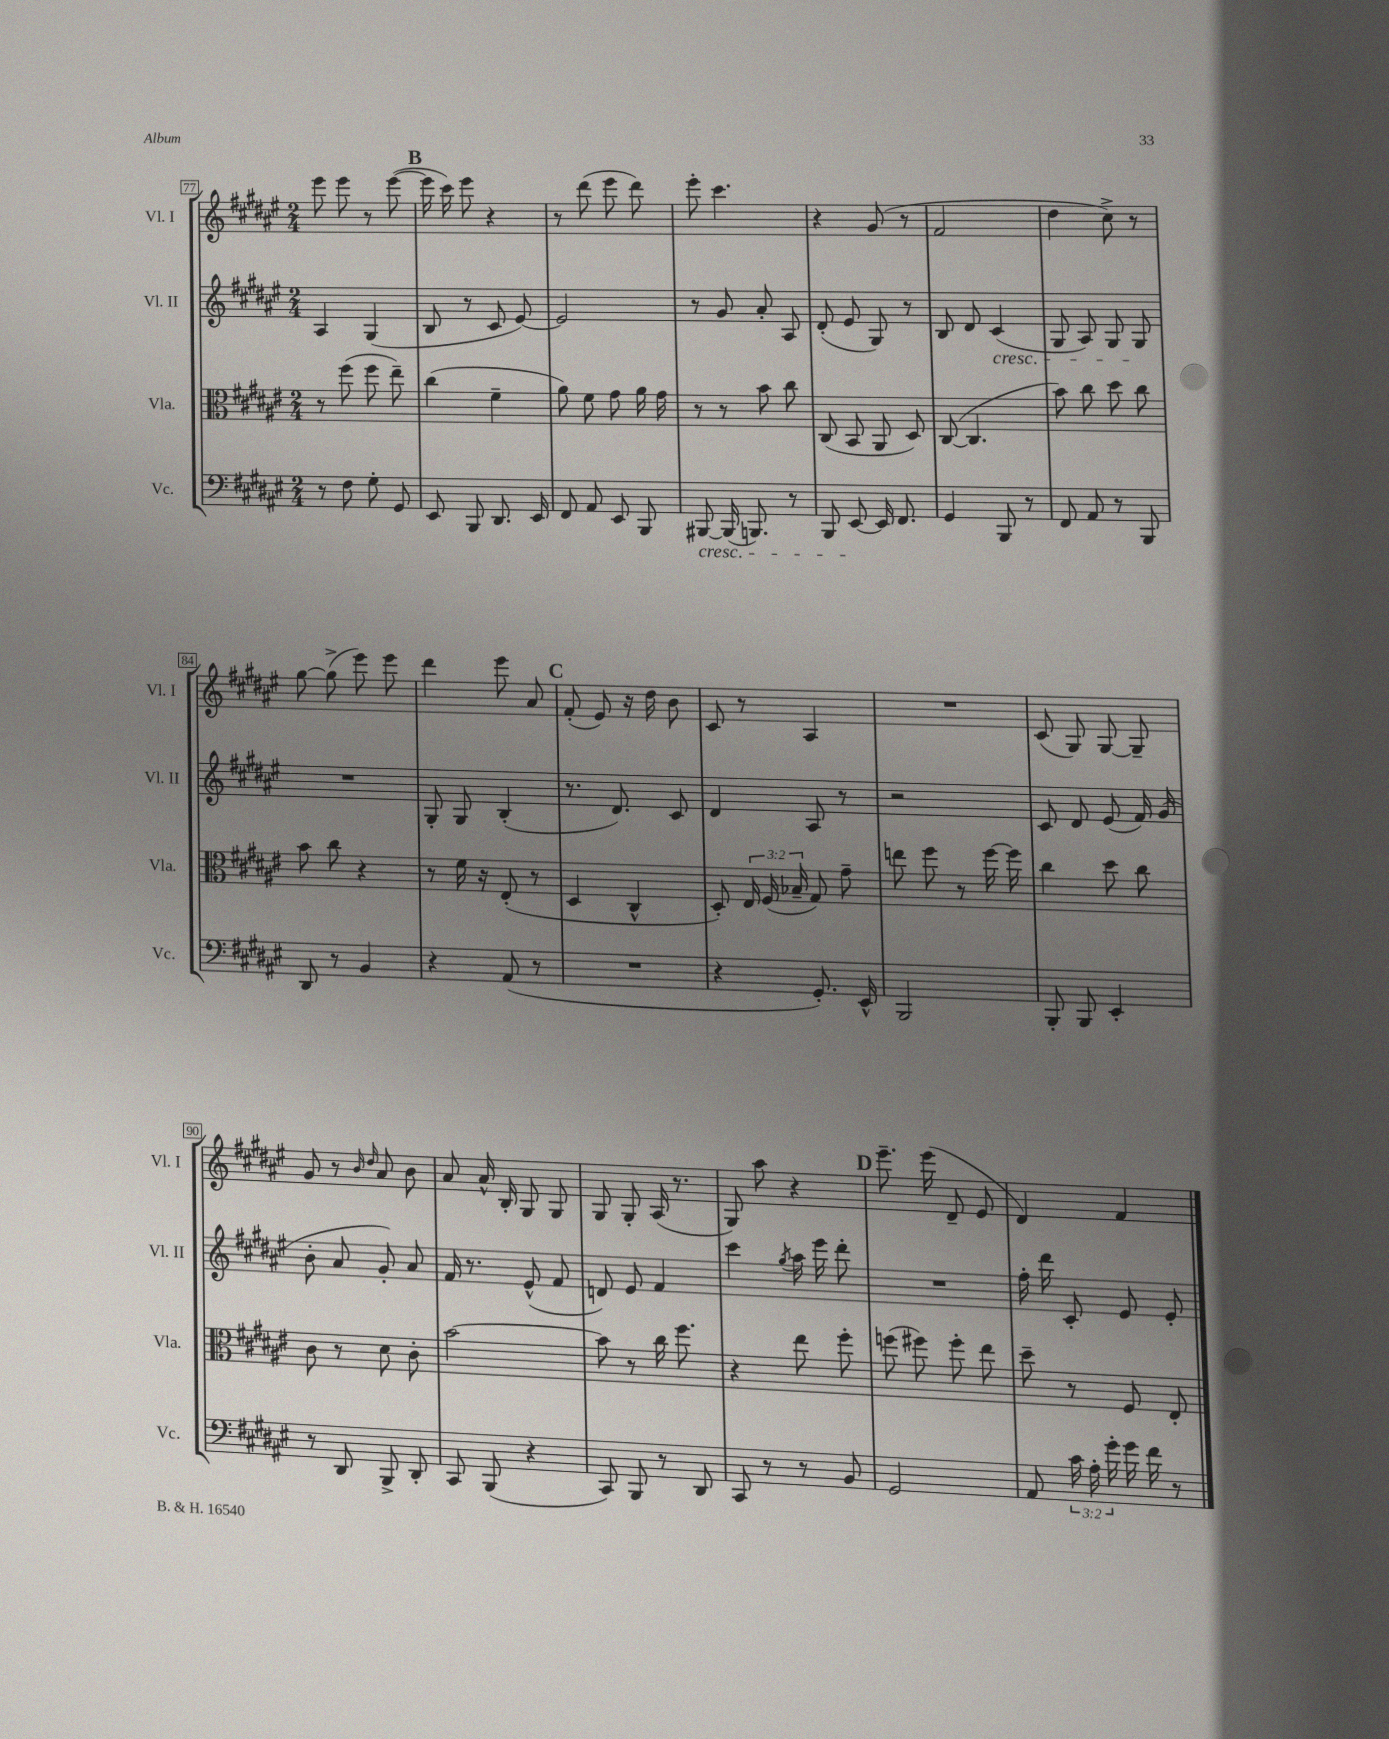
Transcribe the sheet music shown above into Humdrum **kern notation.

**kern	**kern	**kern	**kern
*staff4	*staff3	*staff2	*staff1
*clefF4	*clefC3	*clefG2	*clefG2
*k[f#c#g#d#a#e#]	*k[f#c#g#d#a#e#]	*k[f#c#g#d#a#e#]	*k[f#c#g#d#a#e#]
*M2/4	*M2/4	*M2/4	*M2/4
8r	8r	4A#	8eee#
8F#	(8ff#	.	8eee#
8G#'	8ff#	(4G#	8r
8GG#	8ee#~)	.	([8eee#
=	=	=	=
8EE#	(4cc#	8B	16eee#]
.	.	.	16ccc#)
8BBB	.	8r	8eee#
8.DD#	4f#~	8c#	4r
.	.	[8e#)	.
16EE#	.	.	.
=	=	=	=
8FF#	8a#)	2e#]	8r
8AA#	8f#	.	(8ddd#
8EE#	8g#	.	8eee#
8BBB	16a#	.	8ddd#)
.	16g#	.	.
=	=	=	=
[8BBB#	8r	8r	8eee#'
(16BBB#]	8r	8g#	4.ccc#
8.BBB)	.	.	.
.	8b	8a#'	.
8r	8cc#	8A#	.
=	=	=	=
8BBB	(8C#	(8d#'	4r
[8EE#	8BB	8e#	.
16EE#]	8AA#	8G#)	(8g#
8.FF#	.	.	.
.	8D#)	8r	8r
=	=	=	=
4GG#	([8C#	8B	2f#
.	4.C#]	8d#	.
8BBB	.	(4c#	.
8r	.	.	.
=	=	=	=
8FF#	8b)	8G#	4dd#
8AA#	8cc#	8A#)	.
8r	8dd#	8G#	8cc#^)
8BBB	8cc#	8G#	8r
=	=	=	=
8DD#	8b	2r	[8gg#
8r	8cc#	.	(8gg#^]
4BB	4r	.	8eee#)
.	.	.	8eee#
=	=	=	=
4r	8r	8G#'	4ddd#
.	16f#	8G#	.
.	16r	.	.
(8AA#	(8E#'	(4B'	8eee#
8r	8r	.	8a#
=	=	=	=
2r	4D#	8.r	(8f#'
.	.	.	8e#)
.	.	8.d#)	.
.	4C#^^	.	16r
.	.	.	16dd#
.	.	8c#	8b
=	=	=	=
4r	8D#')	4d#	8c#
.	24E#	.	8r
.	(24F#	.	.
.	24B-~	.	.
8.GG#')	8G#)	8A#	4A#
.	8g#~	8r	.
16EE#^^	.	.	.
=	=	=	=
2BBB	8ee	2r	2r
.	8ff#	.	.
.	8r	.	.
.	[16ff#	.	.
.	16ff#]	.	.
=	=	=	=
8BBB'	4cc#	8c#	(8c#
8BBB	.	8d#	8G#)
4EE#'	8dd#	(8e#	[8G#
.	8cc#	16f#)	8G#~]
.	.	(16g#	.
=	=	=	=
8r	8c#	8b'	8g#
8DD#	8r	8a#	8r
.	.	.	16qqb
.	.	.	16qqdd#
8BBB^	8d#	8g#')	8a#
8DD#'	8c#'	8a#	8b
=	=	=	=
8CC#	[2b	16f#	8a#
.	.	8.r	.
(8BBB	.	.	16a#^^
.	.	.	16B'
4r	.	(8e#^^	8G#
.	.	8f#	8G#
=	=	=	=
8CC#)	8b]	8d)	8G#
8BBB	8r	8e#	8G#'
8r	16cc#	4f#	(16A#
.	8.ff#	.	8.r
8DD#	.	.	.
=	=	=	=
8CC#	4r	4ccc#	8G#)
8r	.	.	8aa#
.	.	8qgg#	.
8r	8ee#	16aa#	4r
.	.	16eee#	.
8BB	8ff#'	8ddd#'	.
=	=	=	=
2GG#	(8ff	2r	8.eee#~
.	8ff#)	.	.
.	.	.	(16eee#
.	8ff#'	.	8d#~
.	8ee#	.	8e#
=	=	=	=
8AA#	8dd#~	16ff#'	4d#)
.	.	16ddd#	.
24c#	8r	8c#'	.
24A#'	.	.	.
24g#'	.	.	.
16g#	8F#	8e#	4f#
16f#	.	.	.
8r	8E#'	8e#'	.
==	==	==	==
*-	*-	*-	*-
